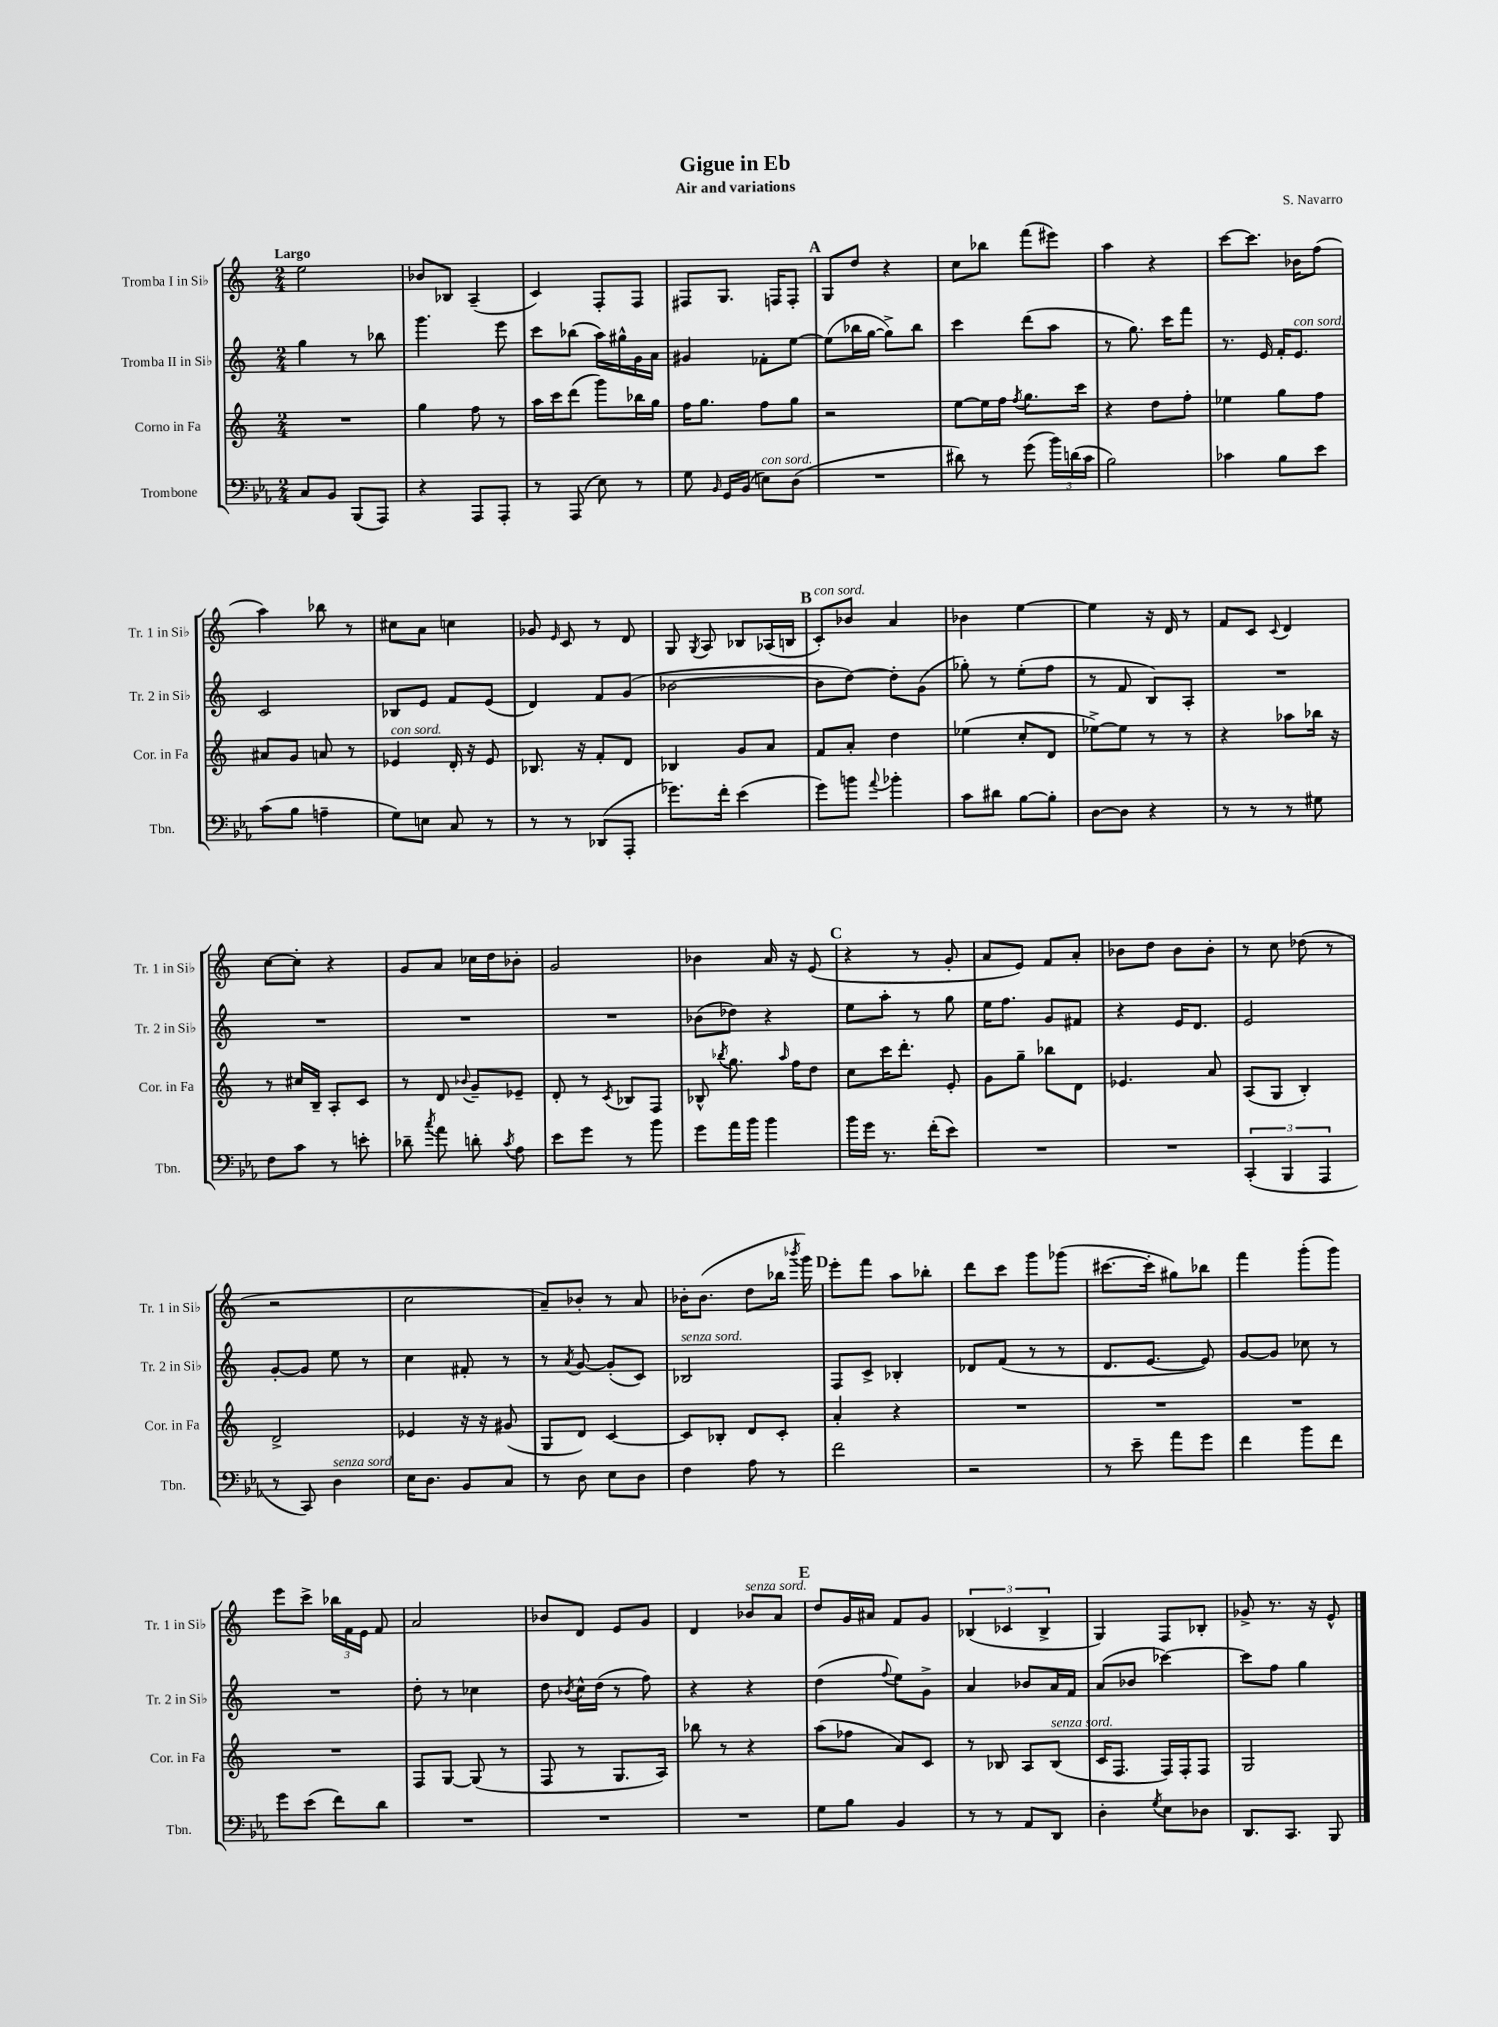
\header { title = "Gigue in Eb" composer = "S. Navarro" subtitle = "Air and variations" }
<<
\new StaffGroup <<
\new Staff = "s0" \with { instrumentName = "Tromba I in Sib" shortInstrumentName = "Tr. 1 in Sib" } {
    \clef treble \key c \major \numericTimeSignature \time 2/4 \tempo "Largo"
    \autoBeamOff e''2 |
    bes'8[ bes8] a4--( |
    c'4) f8[-. f8] |
    fis8[ g8.] f16[ f8]-. |
    \mark \markup { \bold "A" } g8[ d''8] r4 |
    c''8[ bes''8] f'''8[( eis'''8]) |
    a''4 r4 |
    c'''8[~ c'''8.] bes'16[ f''8]( |
    a''4) bes''8 r8 |
    cis''8[ a'8] c''4 |
    ges'8 \grace { e'16 } c'8 r8 d'8 |
    g8 \acciaccatura { g8 } a8 bes8[ aes16( b16] |
    \mark \markup { \bold "B" } c'8[-.^\markup { \italic "con sord." }) bes'8] a'4 |
    bes'4 e''4~ |
    e''4 r16 d'16 r8 |
    f'8[ c'8] \appoggiatura { c'8 } d'4 |
    c''8[~ c''8]-. r4 |
    g'8[ a'8] ces''16[ d''16 bes'8]-. |
    g'2 |
    bes'4 a'16 r16 e'8( |
    \mark \markup { \bold "C" } r4 r8 g'8-. |
    a'8[ e'8]) f'8[ a'8]-. |
    bes'8[ d''8] bes'8[ bes'8]-. |
    r8 c''8 des''8( r8 |
    r2 |
    c''2 |
    a'8[--) bes'8]-. r8 a'8 |
    bes'16[-. bes'8.]( d''8[ bes''16] \acciaccatura { bes'''8 } g'''16) |
    \mark \markup { \bold "D" } e'''8[-. f'''8] a''8[ bes''8]-. |
    d'''8[ c'''8] g'''8[ ges'''8]( |
    cis'''8.[~ cis'''16]-. gis''8[) bes''8] |
    f'''4 g'''8[-.( g'''8]) |
    e'''8[ c'''8]-> \tuplet 3/2 { bes''16[ f'16 e'16] } f'8 |
    a'2 |
    bes'8[ d'8] e'8[ g'8] |
    d'4 bes'8[^\markup { \italic "senza sord." } a'8] |
    \mark \markup { \bold "E" } d''8[ g'16 ais'16] f'8[ g'8] |
    \tuplet 3/2 { bes4( ces'4 bes4-> } |
    g4) f8[ bes8]-. |
    ges'8-> r8. r16 e'8-^ \bar "|." |
}
\new Staff = "s1" \with { instrumentName = "Tromba II in Sib" shortInstrumentName = "Tr. 2 in Sib" } {
    \clef treble \key c \major \numericTimeSignature \time 2/4
    \autoBeamOff g''4 r8 bes''8 |
    g'''4. e'''8 |
    c'''8[ bes''8]( a''16[) gis''16-^ g'16 a'16] |
    gis'4 fes'8[-. e''8]~ |
    \mark \markup { \bold "A" } e''8[( bes''16 g''16]~ g''8[->) bes''8] |
    c'''4 d'''8[( a''8] |
    r8 g''8.) c'''16[ f'''8] |
    r8. e'16 f'16[-. e'8.]^\markup { \italic "con sord." } |
    c'2 |
    bes8[ e'8] f'8[ e'8]( |
    d'4) f'8[ g'8]( |
    bes'2~ |
    \mark \markup { \bold "B" } bes'8[ d''8]~) d''8[-. g'8]( |
    ges''8-.) r8 e''8[-.( f''8] |
    r8 f'8 b8[) a8]-. |
    R2 |
    R2 |
    R2 |
    R2 |
    bes'8[( des''8]) r4 |
    \mark \markup { \bold "C" } e''8[ a''8]-. r8 g''8 |
    e''16[ f''8.] g'8[ fis'8] |
    r4 e'16[ d'8.] |
    e'2 |
    g'8[~-. g'8] e''8 r8 |
    c''4 fis'8-. r8 |
    r8 \acciaccatura { a'8 } g'8~ g'8[-.( c'8]) |
    bes2^\markup { \italic "senza sord." } |
    \mark \markup { \bold "D" } f8[ c'8]-> bes4-. |
    des'8[ f'8]( r8 r8 |
    d'8.[ e'8.]~ e'8) |
    g'8[~ g'8] ces''8 r8 |
    R2 |
    d''8-. r8 ces''4 |
    d''8 \acciaccatura { bes'8 } c''16[-^ d''16]( r8 f''8) |
    r4 r4 |
    \mark \markup { \bold "E" } d''4( \appoggiatura { f''8 } e''8[) g'8]-> |
    a'4 bes'8[ a'16 f'16] |
    a'8[( bes'8] ces'''4~) |
    ces'''8[ f''8] g''4 \bar "|." |
}
\new Staff = "s2" \with { instrumentName = "Corno in Fa" shortInstrumentName = "Cor. in Fa" } {
    \clef treble \key c \major \numericTimeSignature \time 2/4
    \autoBeamOff R2 |
    g''4 f''8 r8 |
    a''16[ c'''16 d'''8]( g'''8[) bes''16 g''16] |
    f''16[ g''8.] f''8[ g''8] |
    \mark \markup { \bold "A" } r2 |
    e''8[~ e''16 f''16] \acciaccatura { f''8 } g''8.[ c'''16] |
    r4 d''8[ f''8]-. |
    ees''4 g''8[ f''8] |
    ais'8[ g'8] a'8 r8 |
    ees'4^\markup { \italic "con sord." } d'16-. r16 ees'8 |
    bes8. r16 f'8[-. d'8] |
    bes4 g'8[ a'8] |
    \mark \markup { \bold "B" } f'8[ a'8]-. d''4 |
    ees''4( c''8[-. d'8] |
    ees''8[~->) ees''8] r8 r8 |
    r4 aes''8[ bes''16] r16 |
    r8 cis''16[ b16]-- a8[-. c'8] |
    r8 d'8 \appoggiatura { bes'8 } g'8[-- ees'8]-- |
    d'8-. r8 \acciaccatura { c'8 } bes8[ f8] |
    bes8-^ \acciaccatura { bes''8 } g''8. \grace { a''16 } f''16[ d''8] |
    \mark \markup { \bold "C" } c''8[ c'''16 d'''8.]-. e'8-. |
    g'8[ g''8]-- bes''8[ d'8] |
    ees'4. a'8 |
    a8[( g8] b4-.) |
    d'2-> |
    ees'4 r16 r16 gis'8( |
    g8[ d'8]) c'4~ |
    c'8[ bes8]-. d'8[ c'8]-. |
    \mark \markup { \bold "D" } a'4-. r4 |
    R2 |
    R2 |
    R2 |
    R2 |
    f8[ g8]~ g8( r8 |
    f8 r8 g8.[ a16]) |
    bes''8 r8 r4 |
    \mark \markup { \bold "E" } a''8[( fes''8] a'8[) c'8] |
    r8 bes8 a8[ bes8]^\markup { \italic "senza sord." }( |
    c'16[ f8.] f16[) f16-. f8] |
    g2 \bar "|." |
}
\new Staff = "s3" \with { instrumentName = "Trombone" shortInstrumentName = "Tbn." } {
    \clef bass \key ees \major \numericTimeSignature \time 2/4
    \autoBeamOff c8[ bes,8] bes,,8[( aes,,8]) |
    r4 aes,,8[ aes,,8]-. |
    r8 aes,,8( ees8) r8 |
    g8 \grace { bes,16 } g,16[ bes,16]( e8[^\markup { \italic "con sord." }) d8]( |
    \mark \markup { \bold "A" } R2 |
    dis'8) r8 g'8( \tuplet 3/2 { bes'16[) d'16( c'16] } |
    bes2) |
    ces'4 bes8[ ees'8] |
    c'8[( bes8] a4-- |
    g8[) e8] c8 r8 |
    r8 r8 des,8[( aes,,8]-. |
    ges'8.[) f'16]-. ees'4( |
    \mark \markup { \bold "B" } g'8[) b'8] \appoggiatura { aes'8 } bes'4-. |
    c'8[ dis'8] bes8[~ bes8]-. |
    d8[~ d8] r4 |
    r8 r8 r8 gis8 |
    f8[ c'8] r8 e'8-. |
    des'8-- \acciaccatura { c''8 } aes'8 d'8-. \acciaccatura { c'8 } aes8 |
    ees'8[ g'8] r8 bes'8 |
    g'8[ aes'16 bes'16] bes'4 |
    \mark \markup { \bold "C" } bes'16[ g'16] r8. f'16[-.( ees'8]) |
    R2 |
    R2 |
    \tuplet 3/2 { c,4-.( bes,,4 aes,,4 } |
    r8 c,8) d4^\markup { \italic "senza sord." } |
    ees16[ d8.] bes,8[ c8] |
    r8 d8 ees8[ d8] |
    f4 aes8 r8 |
    \mark \markup { \bold "D" } f'2 |
    r2 |
    r8 ees'8-- aes'8[ g'8] |
    f'4 bes'8[ f'8] |
    g'8[ ees'8]( f'8[) d'8] |
    R2 |
    R2 |
    R2 |
    \mark \markup { \bold "E" } g8[ bes8] bes,4 |
    r8 r8 aes,8[ d,8] |
    d4-. \acciaccatura { g8 } ees8[ des8] |
    d,8.[ c,8.] bes,,8 \bar "|." |
}
>>
>>
\layout { \context { \Score \remove "Bar_number_engraver" } }
